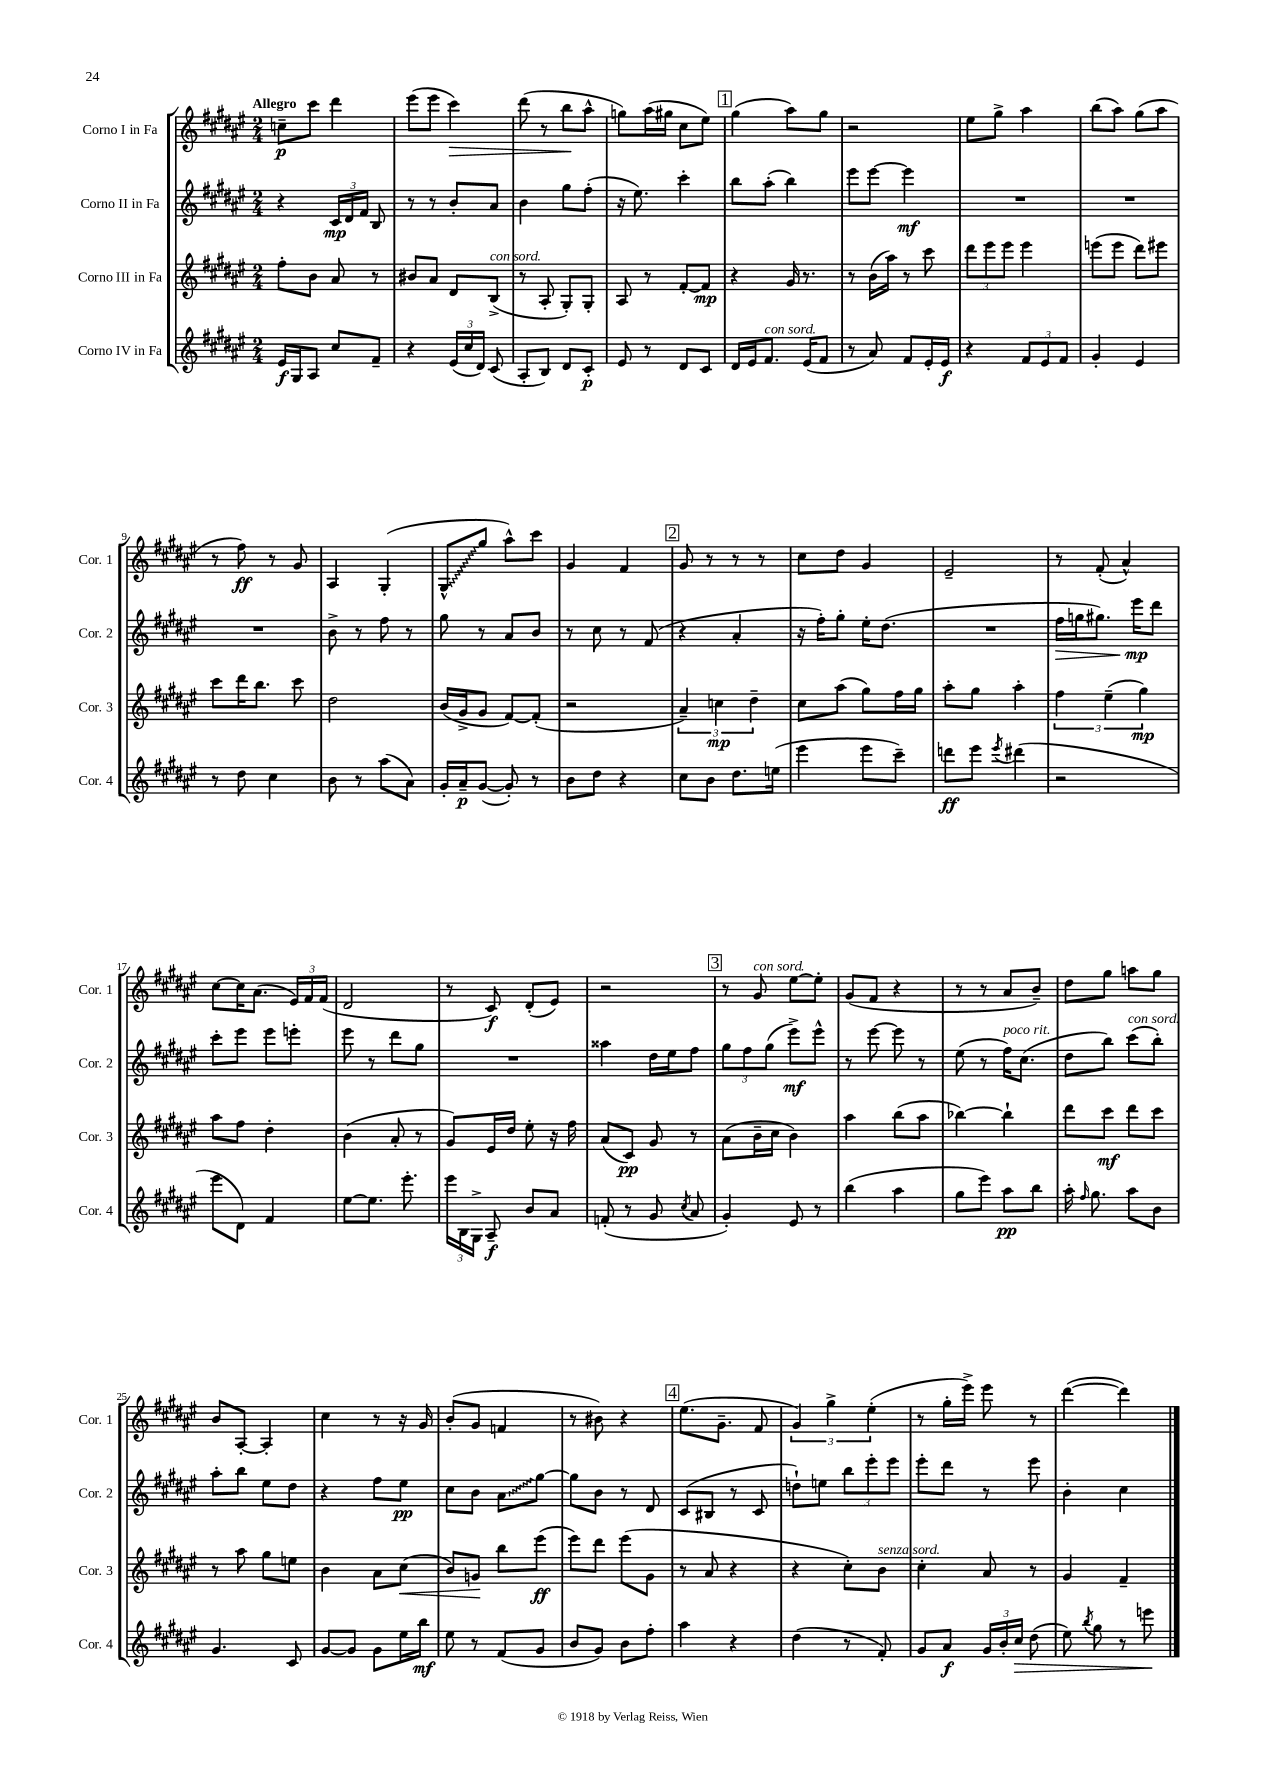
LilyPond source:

<<
\new StaffGroup <<
\new Staff = "s0" \with { instrumentName = "Corno I in Fa" shortInstrumentName = "Cor. 1" } {
    \clef treble \key fis \major \numericTimeSignature \time 2/4 \tempo "Allegro"
    \autoBeamOff c''8[--\p cis'''8] dis'''4 |
    eis'''8[( eis'''8] cis'''4\>) |
    dis'''8( r8 b''8[\! ais''8]-^ |
    g''8[) ais''16( gis''16] cis''8[ eis''8]) |
    \mark \markup { \box "1" } gis''4( ais''8[) gis''8] |
    r2 |
    eis''8[ gis''8]-> ais''4 |
    b''8[( ais''8]) gis''8[( ais''8] |
    r8 fis''8\ff) r8 gis'8 |
    ais4 gis4-.( |
    \once \override Glissando.style = #'zigzag gis8[-^\glissando gis''8] ais''8[-^) cis'''8] |
    gis'4 fis'4 |
    \mark \markup { \box "2" } gis'8 r8 r8 r8 |
    cis''8[ dis''8] gis'4 |
    eis'2-- |
    r8 fis'8-.( ais'4-^) |
    cis''8[~ cis''16 ais'8.]( \tuplet 3/2 { eis'16[) fis'16 fis'16]( } |
    dis'2 |
    r8 cis'8\f) dis'8[-.( eis'8]) |
    r2 |
    \mark \markup { \box "3" } r8 gis'8^\markup { \italic "con sord." } eis''8[~ eis''8]-. |
    gis'8[( fis'8] r4 |
    r8 r8 ais'8[ b'8]--) |
    dis''8[ gis''8] a''8[ gis''8] |
    b'8[ ais8]~-. ais4-. |
    cis''4 r8 r16 gis'16 |
    b'8[-.( gis'8] f'4 |
    r8 bis'8) r4 |
    \mark \markup { \box "4" } eis''8.[( gis'8.]-- fis'8 |
    \tuplet 3/2 { gis'4) gis''4-> eis''4-.( } |
    r8 gis''16[-. eis'''16]->) eis'''8 r8 |
    dis'''4~( dis'''4) \bar "|." |
}
\new Staff = "s1" \with { instrumentName = "Corno II in Fa" shortInstrumentName = "Cor. 2" } {
    \clef treble \key fis \major \numericTimeSignature \time 2/4
    \autoBeamOff r4 \tuplet 3/2 { cis'16[\mp dis'16 fis'16] } b8 |
    r8 r8 b'8[-. ais'8] |
    b'4 gis''8[ fis''8]-.( |
    r16 eis''8.) cis'''4-. |
    \mark \markup { \box "1" } b''8[ ais''8]-.( b''4) |
    eis'''8[ eis'''8]~ eis'''4\mf |
    R2 |
    R2 |
    R2 |
    b'8-> r8 fis''8 r8 |
    gis''8 r8 ais'8[ b'8] |
    r8 cis''8 r8 fis'8( |
    \mark \markup { \box "2" } r4 ais'4-. |
    r16 fis''16[-.) gis''8]-. eis''16[-. dis''8.]( |
    R2 |
    fis''16[\> g''16 gis''8.]) eis'''16[\mp\! dis'''8] |
    cis'''8[-. eis'''8] eis'''8[ e'''8]-. |
    eis'''8 r8 dis'''8[ gis''8] |
    R2 |
    aisis''4 dis''16[ eis''16 fis''8] |
    \mark \markup { \box "3" } \tuplet 3/2 { gis''8[ fis''8 gis''8]( } eis'''8[->\mf) eis'''8]-^ |
    r8 eis'''8~ eis'''8 r8 |
    eis''8( r8 fis''16[^\markup { \italic "poco rit." }) cis''8.]( |
    dis''8[ b''8]) cis'''8[^\markup { \italic "con sord." }( b''8]-.) |
    ais''8[-. b''8] eis''8[ dis''8] |
    r4 fis''8[ eis''8]\pp |
    cis''8[ b'8] \once \override Glissando.style = #'zigzag ais'8[\glissando gis''8]~ |
    gis''8[ b'8] r8 dis'8 |
    \mark \markup { \box "4" } cis'8[( bis8] r8 cis'8 |
    d''8[-!) e''8] \tuplet 3/2 { b''8[ eis'''8-. eis'''8] } |
    eis'''8[-. dis'''8] r8 eis'''8 |
    b'4-. cis''4 \bar "|." |
}
\new Staff = "s2" \with { instrumentName = "Corno III in Fa" shortInstrumentName = "Cor. 3" } {
    \clef treble \key fis \major \numericTimeSignature \time 2/4
    \autoBeamOff fis''8[-. b'8] ais'8 r8 |
    bis'8[ ais'8] dis'8[ b8]->^\markup { \italic "con sord." }( |
    r8 ais8-. gis8[-.) gis8]-. |
    ais8 r8 fis'8[~-. fis'8]\mp |
    \mark \markup { \box "1" } r4 gis'16 r8. |
    r8 b'16[( ais''16]) r8 cis'''8 |
    \tuplet 3/2 { dis'''8[ eis'''8 eis'''8] } eis'''4 |
    e'''8[( e'''8] dis'''8[) eis'''8] |
    cis'''8[ dis'''16 b''8.] cis'''8 |
    dis''2 |
    b'16[( gis'16-> gis'8] fis'8[~) fis'8]-.( |
    r2 |
    \mark \markup { \box "2" } \tuplet 3/2 { ais'4--) c''4\mp dis''4-- } |
    cis''8[ ais''8]( gis''8[) fis''16 gis''16] |
    ais''8[-. gis''8] ais''4-. |
    \tuplet 3/2 { fis''4 eis''4--( gis''4\mp) } |
    ais''8[ fis''8] dis''4-. |
    b'4( ais'8-. r8 |
    gis'8[) eis'16 dis''16] eis''8-. r16 fis''16 |
    ais'8[( cis'8]\pp) gis'8 r8 |
    \mark \markup { \box "3" } ais'8[( b'16-- cis''16] b'4) |
    ais''4 b''8[( ais''8] |
    bes''4~) bes''4-! |
    dis'''8[ cis'''8]\mf dis'''8[ cis'''8] |
    r8 ais''8 gis''8[ e''8] |
    b'4 ais'8[ cis''8]\<( |
    b'8[) g'8]\! b''8[ eis'''8]\ff( |
    eis'''8[) dis'''8] eis'''8[( gis'8] |
    \mark \markup { \box "4" } r8 ais'8 r4 |
    r4 cis''8[-.) b'8]^\markup { \italic "senza sord." } |
    cis''4-. ais'8 r8 |
    gis'4 fis'4-- \bar "|." |
}
\new Staff = "s3" \with { instrumentName = "Corno IV in Fa" shortInstrumentName = "Cor. 4" } {
    \clef treble \key fis \major \numericTimeSignature \time 2/4
    \autoBeamOff eis'16[\f gis16 ais8] cis''8[ fis'8]-- |
    r4 \tuplet 3/2 { eis'16[( cis''16 dis'16]) } cis'8( |
    ais8[-. b8]) dis'8[ cis'8]-.\p |
    eis'8 r8 dis'8[ cis'8] |
    \mark \markup { \box "1" } dis'16[ eis'16 fis'8.]^\markup { \italic "con sord." } eis'16[( fis'8] |
    r8 ais'8) fis'8[ eis'16-. eis'16]\f |
    r4 \tuplet 3/2 { fis'8[ eis'8 fis'8] } |
    gis'4-. eis'4 |
    r8 dis''8 cis''4 |
    b'8 r8 ais''8[( ais'8]) |
    gis'16[-. ais'16--\p gis'8]~( gis'8-.) r8 |
    b'8[ dis''8] r4 |
    \mark \markup { \box "2" } cis''8[ b'8] dis''8.[ e''16]( |
    eis'''4 eis'''8[ cis'''8]--) |
    d'''8[\ff eis'''8] \acciaccatura { eis'''8 } dis'''4( |
    r2 |
    eis'''8[ dis'8]) fis'4 |
    eis''8[~ eis''8.] eis'''8.-. |
    \tuplet 3/2 { eis'''16[ b16 gis16]-> } ais8--\f b'8[ ais'8] |
    f'8-.( r8 gis'8 \acciaccatura { cis''8 } ais'8 |
    \mark \markup { \box "3" } gis'4-.) eis'8 r8 |
    b''4( ais''4 |
    gis''8[ eis'''8]) ais''8[\pp b''8] |
    ais''16-. \grace { fis''16 } gis''8. ais''8[ b'8] |
    gis'4. cis'8 |
    gis'8[~ gis'8] gis'8[ eis''16 b''16]\mf |
    eis''8 r8 fis'8[( gis'8] |
    b'8[ gis'8]) b'8[ fis''8]-. |
    \mark \markup { \box "4" } ais''4 r4 |
    dis''4( r8 fis'8-.) |
    gis'8[ ais'8]\f \tuplet 3/2 { gis'16[ b'16-. cis''16]\> } dis''8( |
    eis''8) \acciaccatura { b''8 } gis''8 r8 e'''8\! \bar "|." |
}
>>
>>
